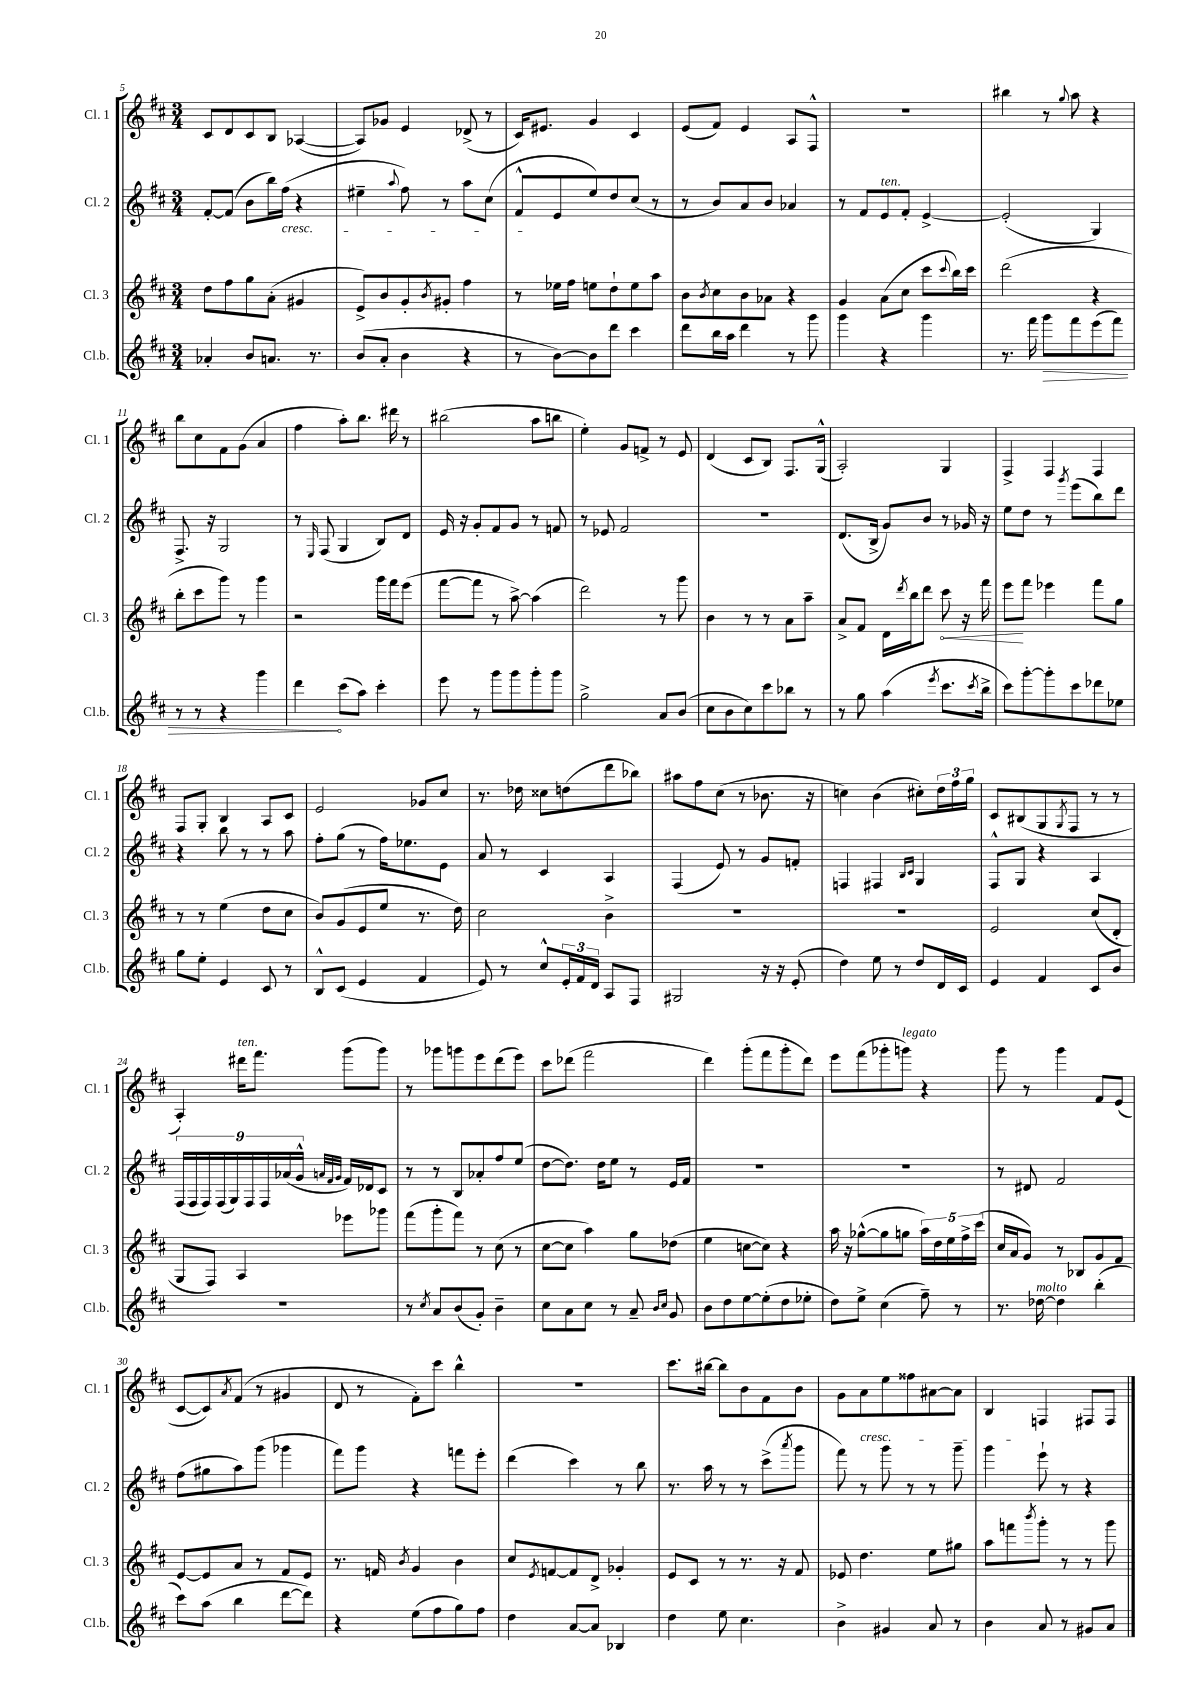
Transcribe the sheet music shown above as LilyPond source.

<<
\new StaffGroup <<
\new Staff = "s0" \with { instrumentName = "Cl. 1" shortInstrumentName = "Cl. 1" } {
    \clef treble \key d \major \numericTimeSignature \time 3/4
    cis'8 d'8 cis'8 b8 aes4~( |
    aes8) ges'8 e'4 des'8->( r8 |
    cis'16) eis'8. g'4 cis'4 |
    e'8( fis'8) e'4 a8 fis8-^ |
    R2. |
    bis''4 r8 \appoggiatura { g''8 } a''8 r4 |
    b''8 cis''8 fis'8 g'8( a'4 |
    fis''4 a''8-.) b''8. dis'''16 r8 |
    bis''2( a''8 b''8 |
    e''4-.) g'8 f'8-> r8 e'8 |
    d'4( cis'8 b8) fis8. g16-^( |
    a2-.) g4 |
    fis4-> fis4 fis4 |
    fis8 g8-. b4 a8 cis'8 |
    e'2 ges'8 cis''8 |
    r8. des''16 cisis''8 d''8( d'''8 bes''8) |
    ais''8 fis''8 cis''8( r8 bes'8. r16 |
    c''4) b'4( cis''8-.) \tuplet 3/2 { d''16 fis''16 g''16 } |
    cis'8 bis8( g8 \acciaccatura { g8 } fis8 r8 r8 |
    a4-.) dis'''16^\markup { \italic "ten." } fis'''8. g'''8( g'''8) |
    r8 ges'''8 g'''8 e'''8 d'''8( e'''8) |
    cis'''8 des'''8( fis'''2 |
    d'''4) g'''8-.( fis'''8 g'''8-. d'''8) |
    e'''8 fis'''8( ges'''8-. g'''8^\markup { \italic "legato" }) r4 |
    g'''8 r8 g'''4 fis'8 e'8( |
    cis'8~ cis'8) \acciaccatura { a'8 } fis'8( r8 gis'4 |
    d'8 r8 fis'8-.) cis'''8 b''4-^ |
    R2. |
    cis'''8. bis''16~ bis''8 b'8 fis'8 b'8 |
    g'8 a'8\cresc e''8 fisis''8 ais'8~ ais'8 |
    b4\! f4 fis8 fis8 \bar "|." |
}
\new Staff = "s1" \with { instrumentName = "Cl. 2" shortInstrumentName = "Cl. 2" } {
    \clef treble \key d \major \numericTimeSignature \time 3/4
    fis'8~-. fis'8( b'8 b''16) fis''16\cresc( r4 |
    eis''4-- \appoggiatura { a''8 } fis''8) r8 a''8 cis''8( |
    fis'8-^\! e'8 e''8) d''8 cis''8( r8 |
    r8 b'8) a'8 b'8 aes'4 |
    r8 fis'8 e'8^\markup { \italic "ten." } fis'8-. e'4~-> |
    e'2-.( g4) |
    fis8.-> r16 g2 |
    r8 \grace { e16 } fis8( g4 b8) d'8 |
    e'16 r16 g'8-. fis'8 g'8 r8 f'8 |
    r8 ees'8 fis'2 |
    R2. |
    d'8.( b16-> g'8) b'8 r8 ges'16 r16 |
    e''8 d''8 r8 \acciaccatura { g'''8 } e'''8( b''8) d'''8 |
    r4 b''8 r8 r8 a''8 |
    fis''8-. g''8( r8 fis''16) ees''8. e'8 |
    a'8 r8 cis'4 a4 |
    fis4( e'8) r8 g'8 f'8-. |
    f4 fis4 \grace { b16 cis'16 } g4 |
    fis8-^ g8 r4 a4 |
    \tuplet 9/8 { fis16( fis16 fis16) fis16( g16) fis16 fis16 aes'16( g'16-^ } \grace { a'32 fis'32 g'32 } fis'16) des'16 cis'8 |
    r8 r8 b8 aes'8-. fis''8 e''8( |
    d''8~ d''8.) d''16 e''8 r8 e'16 fis'16 |
    R2. |
    R2. |
    r8 dis'8 fis'2 |
    fis''8( gis''8 a''8) g'''8( ges'''4 |
    fis'''8) g'''8 r4 f'''8 e'''8-. |
    d'''4( cis'''4) r8 b''8 |
    r8. a''16 r8 r8 cis'''8->( \acciaccatura { a'''8 } g'''8 |
    fis'''8) r8 g'''8 r8 r8 g'''8-- |
    g'''4 e'''8-! r8 r4 \bar "|." |
}
\new Staff = "s2" \with { instrumentName = "Cl. 3" shortInstrumentName = "Cl. 3" } {
    \clef treble \key d \major \numericTimeSignature \time 3/4
    d''8 fis''8 g''8 a'8-.( gis'4 |
    e'8->) b'8 g'8-. \acciaccatura { b'8 } gis'8-. fis''4 |
    r8 ees''16 fis''16 e''8 d''8-! e''8 a''8 |
    b'8 \acciaccatura { b'8 } cis''8 b'8 aes'8 r4 |
    g'4 a'8( cis''8 cis'''8 \appoggiatura { cis'''8 } b''16) cis'''16 |
    d'''2( r4 |
    b''8-. cis'''8 g'''8) r8 g'''4 |
    r2 g'''16 fis'''16 e'''8( |
    fis'''8~ fis'''8 r8 a''8~->) a''4( |
    d'''2) r8 g'''8 |
    b'4 r8 r8 a'8 a''8-- |
    a'8-> fis'8 d'16 \acciaccatura { d'''8 } b''16 d'''8 \once \override Hairpin.circled-tip = ##t cis'''8\< r16 fis'''16 |
    e'''8\! fis'''8 ees'''4 fis'''8 g''8 |
    r8 r8 e''4( d''8 cis''8 |
    b'8) g'8( e'8 e''8 r8. d''16) |
    cis''2 b'4-> |
    R2. |
    R2. |
    e'2 cis''8( d'8-. |
    g8 fis8) a4 ees'''8 ges'''8 |
    fis'''8( g'''8-. fis'''8) r8 cis''8( r8 |
    cis''8~ cis''8 a''4) g''8 des''8( |
    e''4 c''8~ c''8) r4 |
    a''16 r16 ges''8~-^( ges''8 g''8 \tuplet 5/4 { a''16) d''16 e''16 fis''16-> cis'''16( } |
    cis''16 a'16 g'8) r8 bes8 g'8 fis'8 |
    e'8~ e'8 a'8 r8 fis'8 e'8 |
    r8. f'16 \acciaccatura { b'8 } g'4 b'4 |
    cis''8 \acciaccatura { e'8 } f'8~ f'8 d'8-> ges'4-. |
    e'8 cis'8 r8 r8. r16 fis'8 |
    ees'8 d''4. e''8 gis''8 |
    a''8 f'''8 \acciaccatura { b'''8 } g'''8-. r8 r8 g'''8 \bar "|." |
}
\new Staff = "s3" \with { instrumentName = "Cl.b." shortInstrumentName = "Cl.b." } {
    \clef treble \key d \major \numericTimeSignature \time 3/4
    aes'4-. b'8 a'8. r8. |
    b'8( a'8-. b'4 r4 |
    r8 b'8~) b'8 d'''8 cis'''4 |
    d'''8 b''16 a''16 d'''4 r8 g'''8 |
    g'''4 r4 g'''4 |
    r8. fis'''16 \once \override Hairpin.circled-tip = ##t g'''8\> fis'''8 e'''8( fis'''8) |
    r8 r8 r4 g'''4 |
    d'''4\! cis'''8( a''8) cis'''4-. |
    e'''8 r8 g'''8 g'''8 g'''8-. g'''8 |
    g''2-> a'8 b'8( |
    cis''8 b'8 cis''8) cis'''8 bes''8 r8 |
    r8 g''8 a''4( \acciaccatura { e'''8 } cis'''8. \acciaccatura { cis'''8 } b''16-> |
    cis'''8) g'''8~-. g'''8-. cis'''8 des'''8 ees''8 |
    g''8 e''8-. e'4 cis'8 r8 |
    b8-^ cis'8( e'4 fis'4 |
    e'8) r8 cis''8-^ \tuplet 3/2 { e'16-. fis'16 d'16 } a8 fis8 |
    gis2 r16 r16 e'8-.( |
    d''4) e''8 r8 d''8 d'16 cis'16 |
    e'4 fis'4 cis'8 b'8 |
    R2. |
    r8 \acciaccatura { cis''8 } a'8 b'8( g'8-.) b'4-- |
    cis''8 a'8 cis''8 r8 a'8-- \grace { b'16 cis''16 } g'8 |
    b'8 d''8 e''8~ e''8-.( d''8 ees''8-. |
    d''8) e''8-> cis''4( fis''8--) r8 |
    r8. des''16~^\markup { \italic "molto" } des''4 b''4-.( |
    cis'''8) a''8( b''4 d'''8~ d'''8) |
    r4 e''8( fis''8 g''8) fis''8 |
    d''4 a'8~ a'8 bes4 |
    d''4 e''8 cis''4. |
    b'4-> gis'4 a'8 r8 |
    b'4 a'8 r8 gis'8 a'8 \bar "|." |
}
>>
>>
\layout { \context { \Score currentBarNumber = #5 } }
